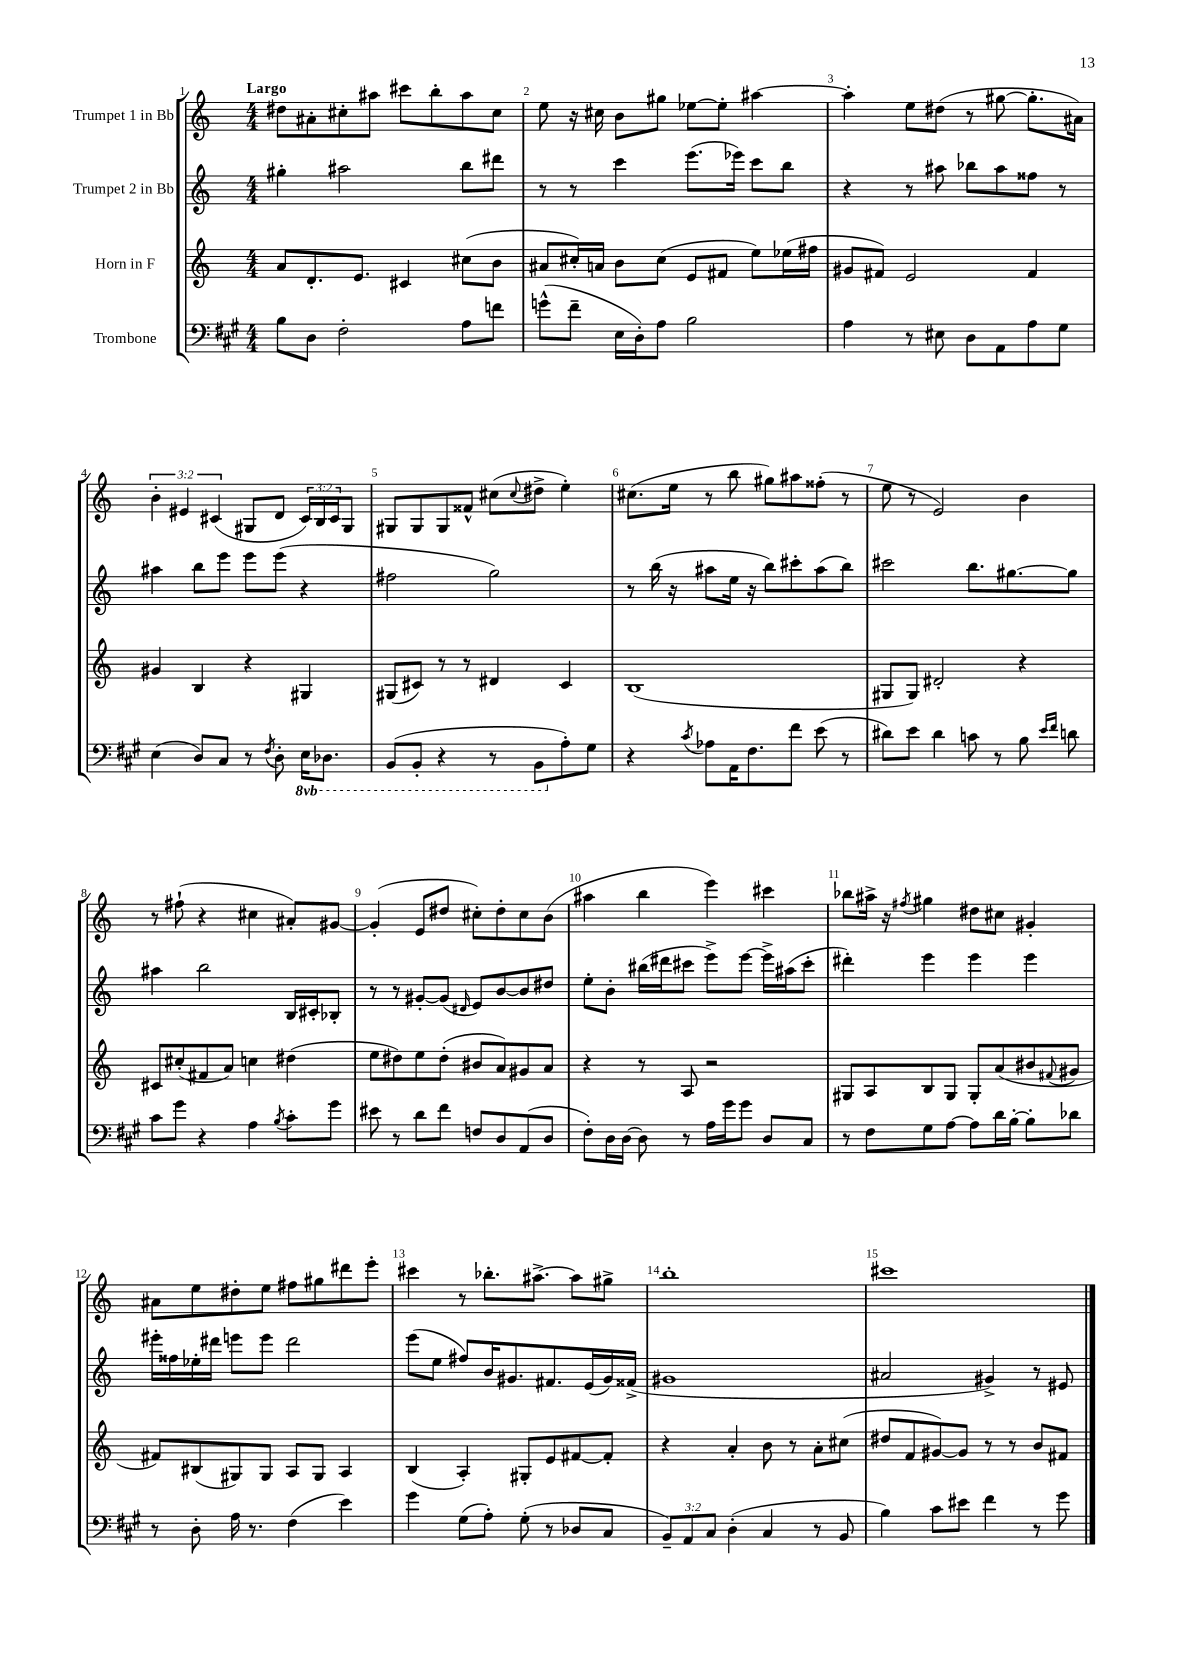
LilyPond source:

<<
\new StaffGroup <<
\new Staff = "s0" \with { instrumentName = "Trumpet 1 in Bb" } {
    \clef treble \key c \major \numericTimeSignature \time 4/4 \override Staff.TupletNumber.text = #tuplet-number::calc-fraction-text \tempo "Largo"
    dis''8 ais'8-. cis''8-. ais''8 cis'''8 b''8-. ais''8 cis''8 |
    e''8 r16 cis''16 b'8 gis''8 ees''8~ ees''8-. ais''4~ |
    ais''4-. e''8 dis''8( r8 gis''8~ gis''8.-. ais'16) |
    \tuplet 3/2 { b'4-. eis'4 cis'4( } gis8 d'8 \tuplet 3/2 { cis'16) b16 cis'16 } gis8 |
    gis8 gis8 gis8 fisis'8-^ cis''8( \appoggiatura { cis''8 } dis''8-> e''4-.) |
    cis''8.( e''16 r8 b''8 gis''8) ais''8 fisis''8-.( r8 |
    e''8 r8 e'2) b'4 |
    r8 fis''8-!( r4 cis''4 ais'8-.) gis'8~ |
    gis'4-.( e'8 dis''8 cis''8-.) dis''8-. cis''8 b'8( |
    ais''4 b''4 e'''4) cis'''4 |
    bes''8 ais''16-> r16 \acciaccatura { fis''8 } gis''4 dis''8 cis''8 gis'4-. |
    ais'8 e''8 dis''8-. e''8 fis''8 gis''8 dis'''8 e'''8-. |
    cis'''4 r8 bes''8.-. ais''8.~-> ais''8 gis''8-> |
    b''1-. |
    cis'''1 \bar "|." |
}
\new Staff = "s1" \with { instrumentName = "Trumpet 2 in Bb" } {
    \clef treble \key c \major \numericTimeSignature \time 4/4
    gis''4-. ais''2 b''8 dis'''8 |
    r8 r8 c'''4 e'''8.( ees'''16) c'''8 b''8 |
    r4 r8 ais''8 bes''8 ais''8 fisis''8 r8 |
    ais''4 b''8 e'''8 e'''8 e'''8( r4 |
    fis''2 g''2) |
    r8 b''16( r16 ais''8 e''16 r16 b''8) cis'''8-. ais''8( b''8) |
    cis'''2 b''8. gis''8.~ gis''8 |
    ais''4 b''2 b16 cis'16-. bes8-. |
    r8 r8 gis'8~-. gis'8( \grace { dis'16 } e'8) b'8~ b'8 dis''8 |
    e''8-. b'8-. bis''16( dis'''16 cis'''8 e'''8->) e'''8~ e'''16-> ais''16( cis'''8-. |
    dis'''4-.) e'''4 e'''4 e'''4 |
    eis'''16-. fisis''16 ees''16-. dis'''16 e'''8 e'''8 dis'''2 |
    e'''8( e''8 fis''8) b'16 gis'8. fis'8. e'16( gis'16) fisis'16->( |
    gis'1 |
    ais'2 gis'4->) r8 eis'8 \bar "|." |
}
\new Staff = "s2" \with { instrumentName = "Horn in F" } {
    \clef treble \key c \major \numericTimeSignature \time 4/4
    a'8 d'8.-. e'8. cis'4 cis''8( b'8 |
    ais'8 cis''16-.) a'16 b'8 cis''8( e'8 fis'8 e''8) ees''16( fis''16 |
    gis'8 fis'8) e'2 fis'4 |
    gis'4 b4 r4 gis4 |
    gis8( cis'8) r8 r8 dis'4 cis'4 |
    b1( |
    gis8 gis8) dis'2-. r4 |
    cis'8 cis''8-.( fis'8 a'8) c''4 dis''4( |
    e''8 dis''8) e''8 dis''8-.( bis'8 a'8) gis'8 a'8 |
    r4 r8 a8 r2 |
    gis8 a8 b8 gis8 gis8-. a'8( bis'8 \appoggiatura { fis'8 } gis'8 |
    fis'8) bis8( gis8) gis8 a8 gis8 a4 |
    b4( a4-.) gis8-. e'8 fis'8~ fis'8-. |
    r4 a'4-. b'8 r8 a'8-. cis''8( |
    dis''8 f'8 gis'8~) gis'8 r8 r8 b'8 fis'8 \bar "|." |
}
\new Staff = "s3" \with { instrumentName = "Trombone" } {
    \clef bass \key a \major \numericTimeSignature \time 4/4 \override Staff.TupletNumber.text = #tuplet-number::calc-fraction-text \set Staff.ottavationMarkups = #ottavation-simple-ordinals
    b8 d8 fis2-. a8 f'8 |
    g'8-^( fis'8-- e16 d16-.) a8 b2 |
    a4 r8 eis8 d8 a,8 a8 gis8 |
    e4( d8) cis8 r8 \acciaccatura { fis8 } d8-. \ottava #-1 e,16 des,8. |
    b,,8( b,,8-. r4 r8 b,,8 \ottava #0 a8-.) gis8 |
    r4 \acciaccatura { cis'8 } aes8 a,16 fis8. fis'8 e'8( r8 |
    dis'8) e'8 dis'4 c'8 r8 b8 \grace { e'16 fis'16 } d'8 |
    cis'8 gis'8 r4 a4 \acciaccatura { b8 } cis'8-. gis'8 |
    eis'8 r8 d'8 fis'8 f8 d8 a,8( d8 |
    fis8-.) d16 d16~ d8 r8 a16 gis'16 gis'8 d8 cis8 |
    r8 fis8 gis8 a8~ a8 d'16 b16~-. b8-. des'8 |
    r8 d8-. a16 r8. fis4( e'4) |
    gis'4 gis8( a8-.) gis8-.( r8 des8 cis8 |
    \tuplet 3/2 { b,8--) a,8 cis8 } d4-.( cis4 r8 b,8 |
    b4) cis'8 eis'8 fis'4 r8 gis'8 \bar "|." |
}
>>
>>
\layout { \context { \Score \override BarNumber.break-visibility = ##(#f #t #t) barNumberVisibility = #all-bar-numbers-visible } }
